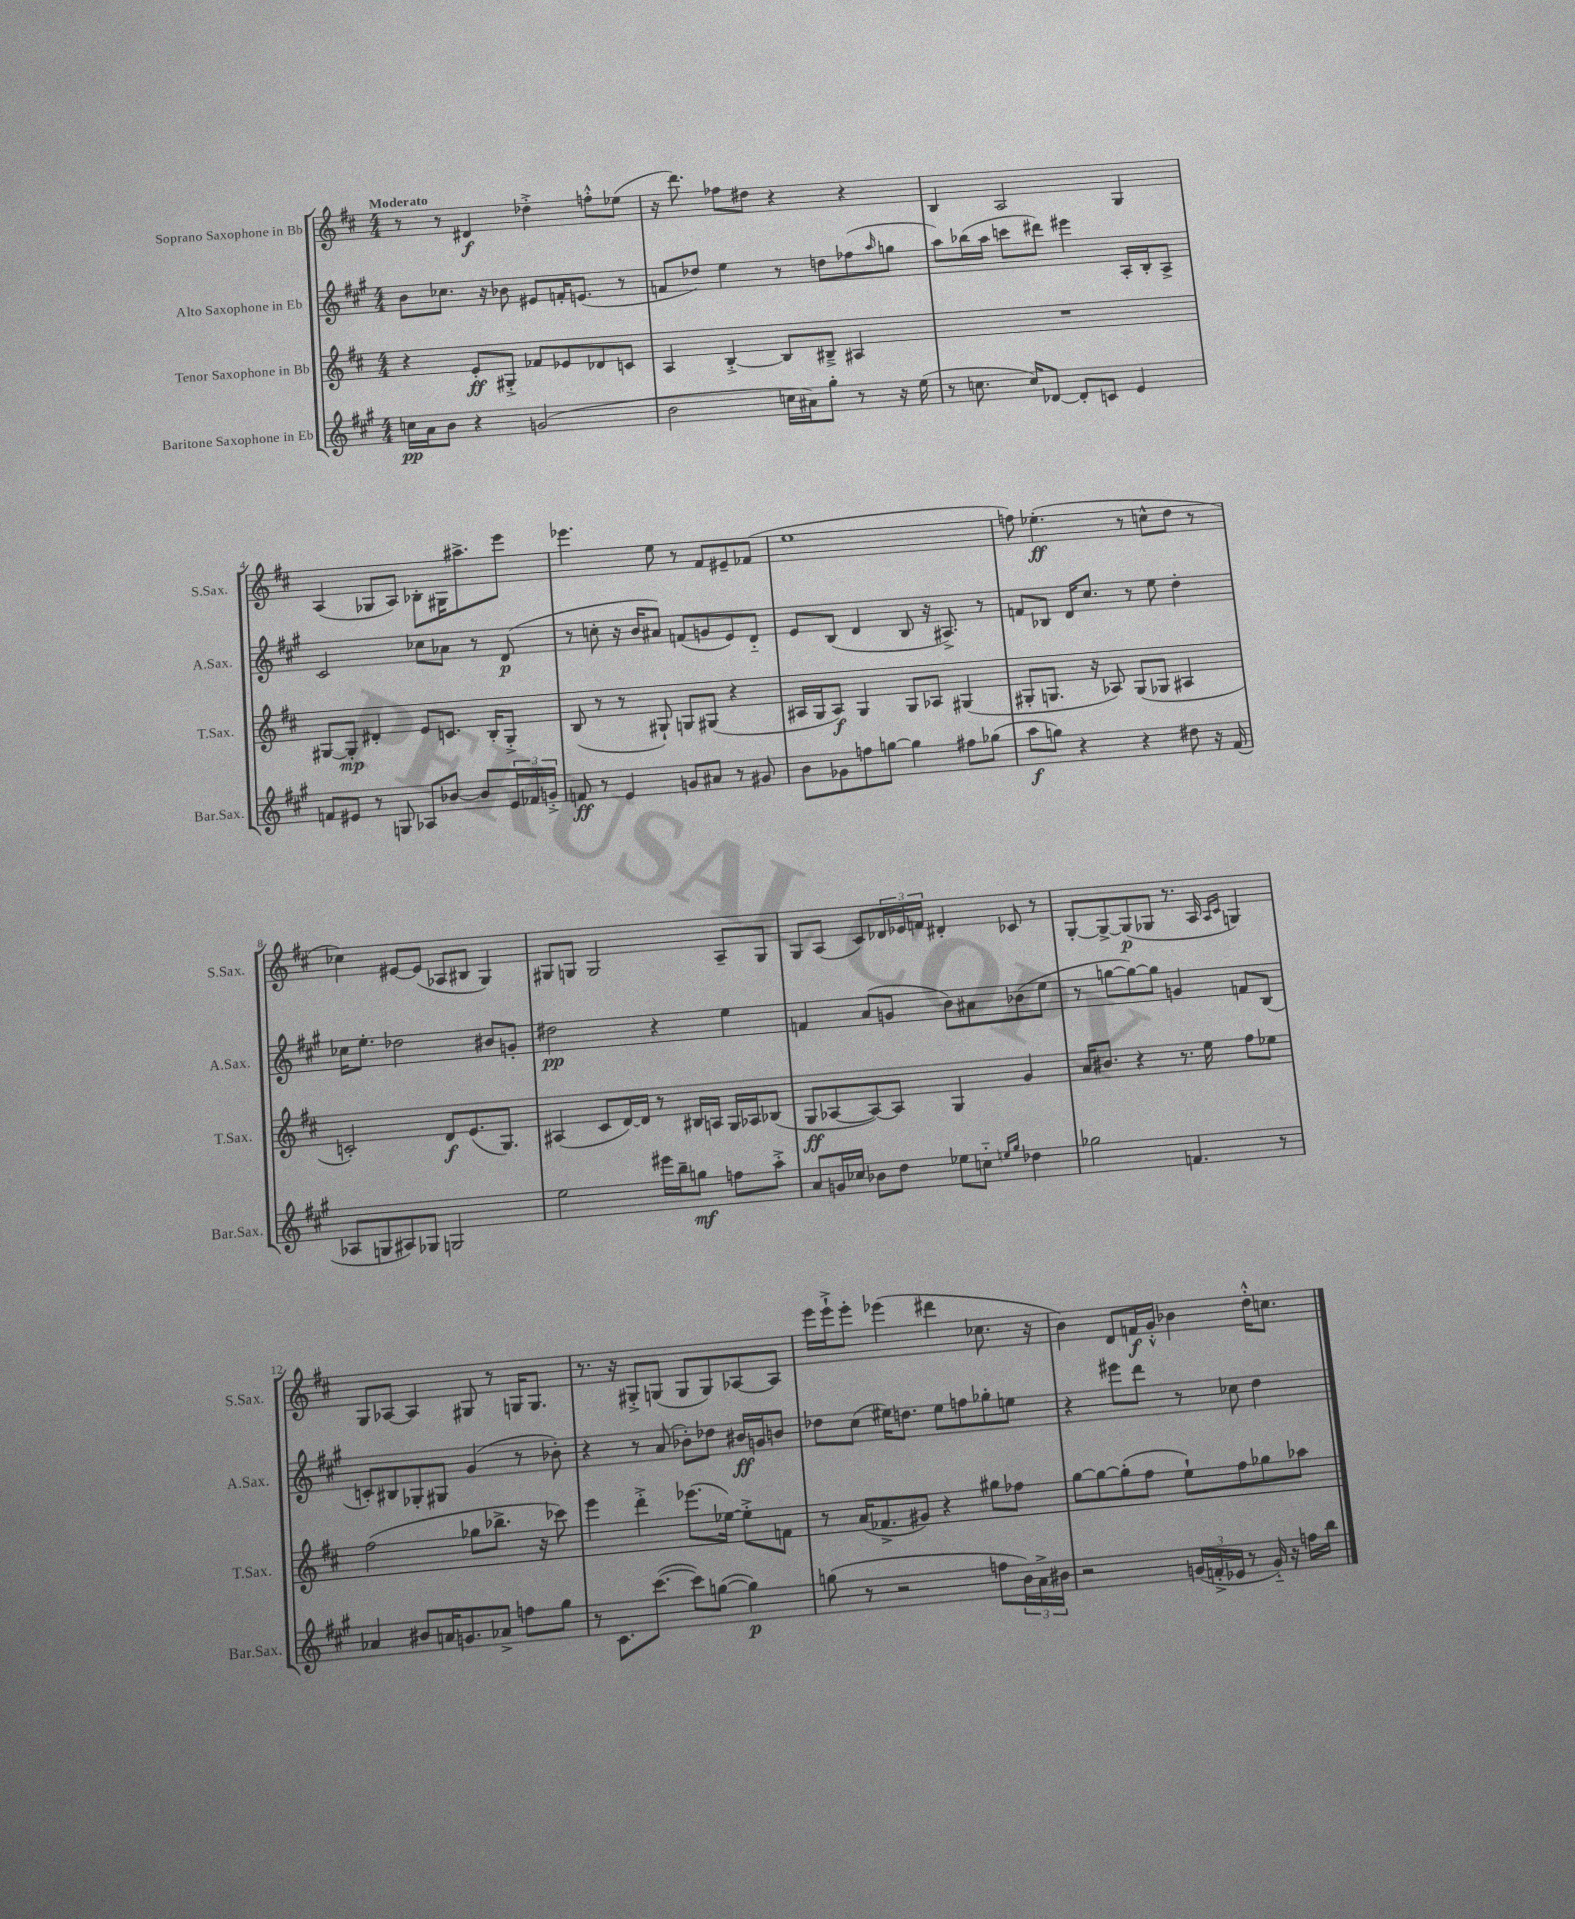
<<
\new StaffGroup <<
\new Staff = "s0" \with { instrumentName = "Soprano Saxophone in Bb" shortInstrumentName = "S.Sax." } {
    \clef treble \key d \major \numericTimeSignature \time 4/4 \tempo "Moderato"
    r8 r8 dis'4\f des''4-.-> f''8-.-^ ees''8( |
    r16 d'''8.) fes''8 dis''8 r4 r4 |
    b4 a2 g4 |
    a4( ges8 a8) bes8-. gis16 ais''8.-> e'''8 |
    ees'''4. e''8 r8 fis'8 eis'8-- fes'8( |
    e''1 |
    f''8) ees''4.-.\ff( r8 c''8-^ d''8 r8 |
    ces''4) eis'8~ eis'8( aes8 bis8 g4) |
    gis8 g8 g2 a8-- g8 |
    g8 a8( cis'8) \tuplet 3/2 { des'16 ees'16 f'16 } dis'4-. ces'8 r8 |
    g8~-. g8~-> g8\p( ges8 r8. a16 \grace { a16 cis'16 } g4) |
    g8 aes8~ aes4 gis8 r8 g16 g8. |
    r8. r16 gis8-.-> g8( g8 g8) aes8~ aes8 |
    e'''16 e'''16-!-> e'''8-. ees'''4( dis'''4 ces''8. r16 |
    b'4) d'8 f'16\f g'16-.-^ bes'4 d''16-.-^ c''8. \bar "|." |
}
\new Staff = "s1" \with { instrumentName = "Alto Saxophone in Eb" shortInstrumentName = "A.Sax." } {
    \clef treble \key a \major \numericTimeSignature \time 4/4
    b'8 ces''8. r16 bes'8 eis'8 f'16-. e'8.( r8 |
    f'8 des''8) e''4 r8 d''8 fes''8( \grace { a''16 } g''8 |
    a''8) bes''16( a''16 c'''8 dis'''8) eis'''4 a16-. b16-. a8-> |
    cis'2 ces''8 aes'8 r8 d'8\p( |
    r8 c''8-. r16 b'16 ais'8) f'8( g'8 e'8) d'8-_ |
    e'8 b8( d'4 b8 r16 ais8.->) r8 |
    f'8 bes8 d'16 cis''8. r8 e''8 d''4-. |
    ces''16 e''8.-. des''2 bis'8 g'8-. |
    dis''2\pp r4 e''4 |
    f'4 a'8( g'8 b'8) ais'8 bes'8( e''8 |
    r8 g''8~ g''8~) g''8 g'4 f'8 b8( |
    c'8-.) bis8 ges8-. gis8 gis'4( r8 bes'8-.) |
    r4 r8 a'8( bes'8-.) des''8 bis'16\ff g'16 b'8 |
    des''8 cis''8( eis''16) d''8. eis''8 f''8 ges''8-. e''8 |
    r4 eis'''8 d'''8 r8 ces''8 d''4 \bar "|." |
}
\new Staff = "s2" \with { instrumentName = "Tenor Saxophone in Bb" shortInstrumentName = "T.Sax." } {
    \clef treble \key d \major \numericTimeSignature \time 4/4
    r4 e'8-.\ff gis8-.-> fes'8 ees'8 des'8 c'8 |
    a4 b4~-.-> b8 bis8---> ais4 |
    R1 |
    gis8~ gis8-.\mp dis'4-. e'8 c'8. b16-. gis8-.-> |
    b8( r8 r8 gis8-!) g8 gis8( r4 |
    ais16 g16 ais8\f) g4 g8 aes8 gis4( |
    gis8-. g8. r16 aes8) g8( ges8 ais4 |
    c'2-.) d'8\f e'8.( g8.) |
    ais4( cis'8 d'16~) d'16 r8 bis16 a16 g16 aes16 bes8( |
    g8\ff aes8~ aes8~) aes8 g4 g'4 |
    a'16 bis'8. r4 r8. e''16 fis''8 ees''8 |
    fis''2( ges''8 bes''8.-> r16 ces'''8) |
    e'''4 d'''4-.-> ees'''8.( ees''16~) ees''8-.-> f'8 |
    r8 a'16( fes'8.-> gis'8) r4 gis''8 fes''8 |
    g''8~ g''8~ g''8-.( fis''8 e''8-!) fis''8 ges''8 aes''8 \bar "|." |
}
\new Staff = "s3" \with { instrumentName = "Baritone Saxophone in Eb" shortInstrumentName = "Bar.Sax." } {
    \clef treble \key a \major \numericTimeSignature \time 4/4
    c''16\pp a'16 b'8 r4 g'2( |
    b'2 c''16 ais'16) gis''8-. r8 r16 e''16( |
    r8 c''8. c''16) des'8~ des'8-. c'8 e'4 |
    f'8 eis'8 r8 g8 aes8 bes'8~ bes'8 \tuplet 3/2 { eis'16 fes'16 g'16-.-> } |
    f'8\ff r8 e'4 g'8 ais'8 r8 gis'8 |
    b'8 ges'8 f''8 g''8~ g''4 fis''8 ges''8( |
    a''8\f g''8) r4 r4 dis''8 r16 fis'16( |
    aes8 g8 ais8) ges8 g2 |
    e''2 eis'''16 b''16-- g''8\mf f''8 a''8-.-> |
    a'8 g'16 ces''16 bes'8 d''8 ees''8 c''8-_ \grace { e''16 gis''16 } des''4 |
    ges''2 f'4. r8 |
    aes'4 bis'8 a'16 g'8. aes'8-> f''8 gis''8 |
    r8 cis'8. cis'''8.~( cis'''8) g''8~( g''4\p) |
    g''8( r8 r2 f''8 \tuplet 3/2 { b'16) a'16-> bis'16 } |
    r2 \tuplet 3/2 { g'16( f'16-.-> ees'16 } r8 g'16-_) r16 f''16 b''16 \bar "|." |
}
>>
>>
